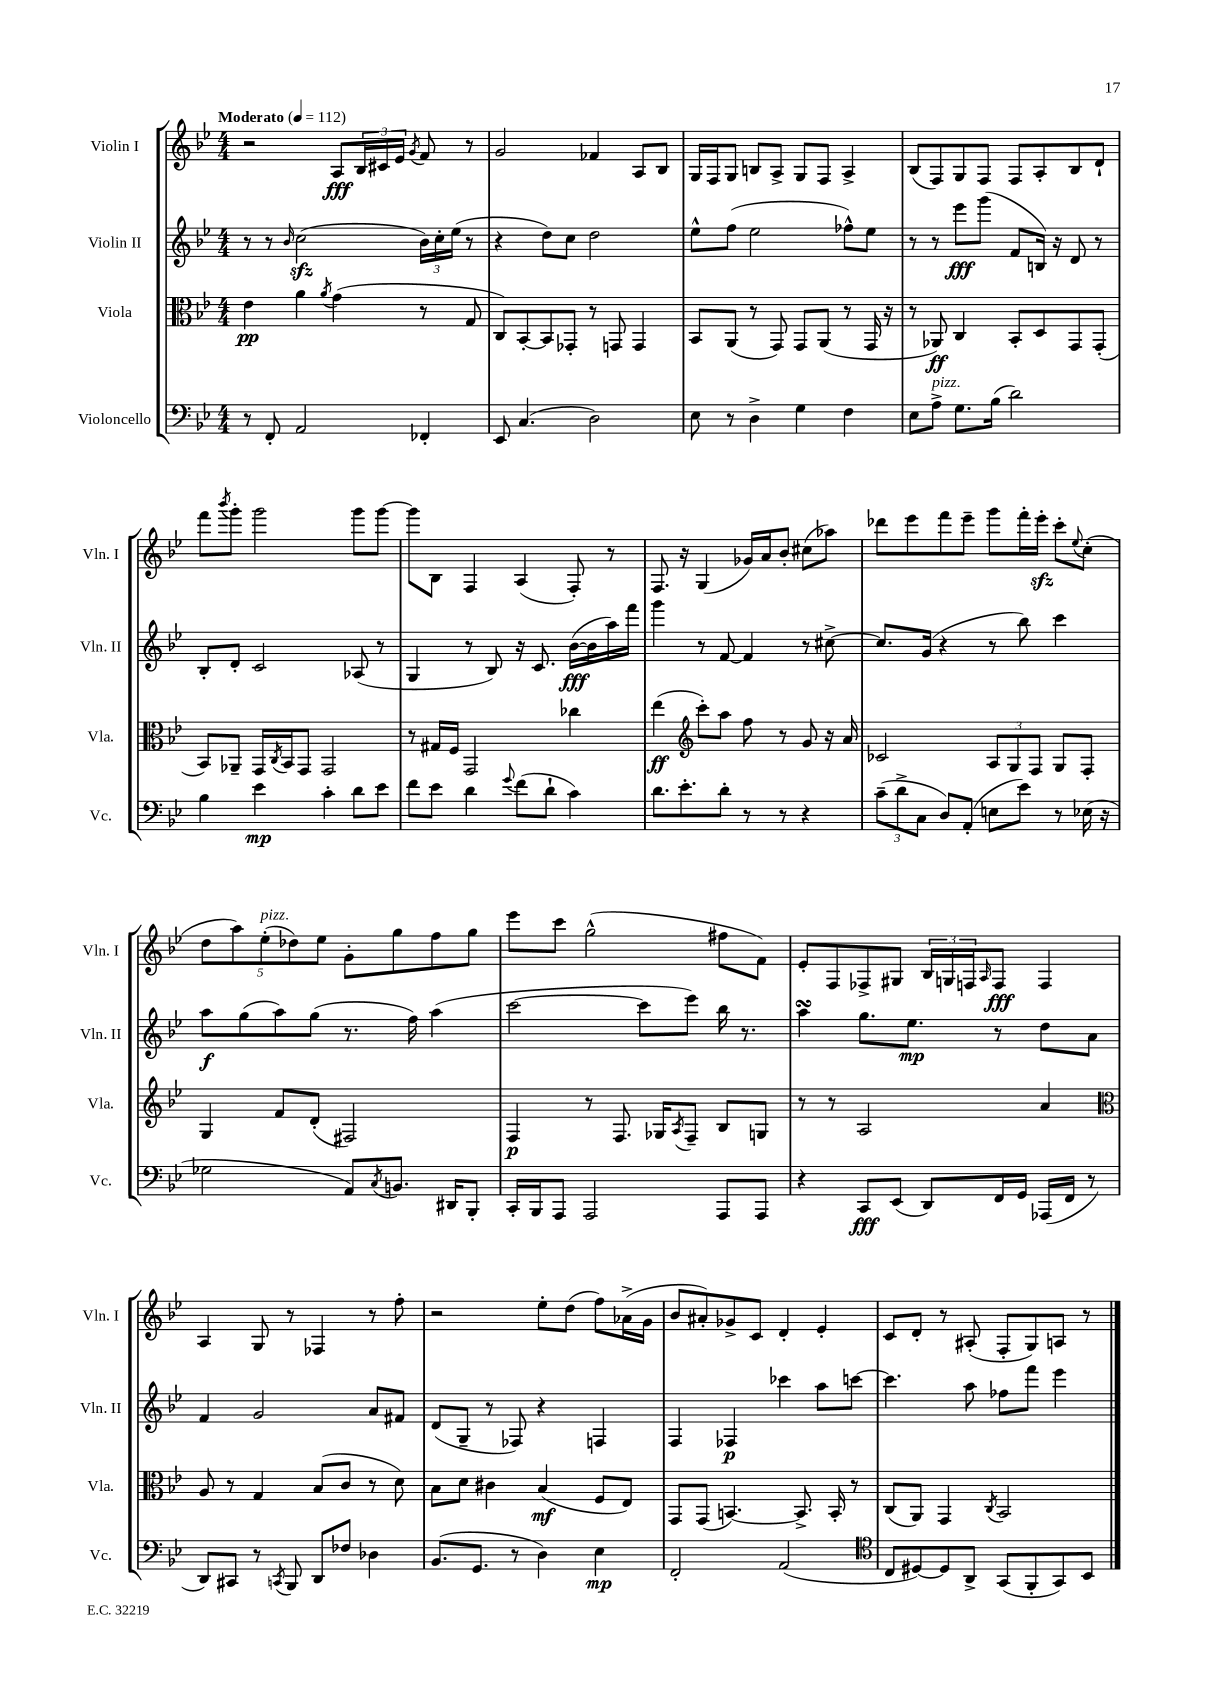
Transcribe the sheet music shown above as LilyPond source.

<<
\new StaffGroup <<
\new Staff = "s0" \with { instrumentName = "Violin I" shortInstrumentName = "Vln. I" } {
    \clef treble \key bes \major \numericTimeSignature \time 4/4 \tempo "Moderato" 4 = 112
    r2 a8\fff \tuplet 3/2 { bes16 cis'16 ees'16 } \acciaccatura { g'8 } f'8 r8 |
    g'2 fes'4 a8 bes8 |
    g16 f16 g8 b8 a8-> g8 f8 a4-> |
    bes8( f8) g8 f8 f8 a8-. bes8 d'8-! |
    f'''8 \acciaccatura { bes'''8 } g'''8-. g'''2 g'''8 g'''8~ |
    g'''8 bes8 f4 a4( f8-.) r8 |
    f8. r16 g4( ges'16) a'16 bes'8-. cis''8( aes''8) |
    des'''8 ees'''8 f'''8 ees'''8-- g'''8 f'''16-. ees'''16-.\sfz c'''8-. \appoggiatura { ees''8 } c''8-.( |
    \tuplet 5/4 { d''8 a''8) ees''8-.^\markup { \italic "pizz." }( des''8) ees''8 } g'8-. g''8 f''8 g''8 |
    ees'''8 c'''8 g''2-^( fis''8 f'8) |
    ees'8-. f8 fes8-> gis8 \tuplet 3/2 { bes16 g16 f16 } \grace { a16 } f8\fff f4 |
    a4 g8 r8 fes4 r8 f''8-. |
    r2 ees''8-. d''8( f''8) aes'16->( g'16 |
    bes'8 ais'8-.) ges'8-> c'8 d'4-. ees'4-. |
    c'8 d'8-. r8 ais8-.( f8-. g8) a8 r8 \bar "|." |
}
\new Staff = "s1" \with { instrumentName = "Violin II" shortInstrumentName = "Vln. II" } {
    \clef treble \key bes \major \numericTimeSignature \time 4/4
    r8 r8 \grace { bes'16 } c''2\sfz( \tuplet 3/2 { bes'16) c''16-. ees''16( } r8 |
    r4 d''8) c''8 d''2 |
    ees''8-^ f''8( ees''2 fes''8-^) ees''8 |
    r8 r8 ees'''8\fff g'''8( f'8 b16) r16 d'8 r8 |
    bes8-. d'8-. c'2 aes8( r8 |
    g4 r8 bes8) r16 c'8. bes'16~\fff( bes'16 a''16) f'''16 |
    g'''4 r8 f'8~ f'4 r8 cis''8~-> |
    cis''8. g'16( r4 r8 bes''8) c'''4 |
    a''8\f g''8( a''8) g''8( r8. f''16) a''4( |
    c'''2~ c'''8 ees'''8) bes''16 r8. |
    a''4\turn g''8. ees''8.\mp r8 d''8 a'8 |
    f'4 g'2 a'8 fis'8 |
    d'8( g8-- r8 fes8) r4 f4 |
    f4 fes4\p ces'''4 a''8 c'''8~ |
    c'''4. a''8 fes''8 f'''8 ees'''4 \bar "|." |
}
\new Staff = "s2" \with { instrumentName = "Viola" shortInstrumentName = "Vla." } {
    \clef alto \key bes \major \numericTimeSignature \time 4/4
    ees'4\pp a'4 \acciaccatura { a'8 } g'4( r8 g8 |
    c8) bes,8~-. bes,8 ges,8-. r8 g,8 g,4 |
    bes,8 a,8( r8 g,8) g,8 a,8( r8 g,16 r16 |
    r8 aes,8\ff) c4 bes,8-. d8 g,8 g,8-.( |
    bes,8) aes,8-- g,16 \acciaccatura { c8 } bes,16 g,8 g,2 |
    r8 gis16 f16 g,2 ces''4 |
    ees''4\ff( \clef treble c'''8-.) a''8 f''8 r8 g'8 r16 a'16 |
    ces'2 \tuplet 3/2 { a8 g8 f8 } g8 f8-. |
    g4 f'8 d'8-.( fis2) |
    f4\p r8 f8. ges16 \acciaccatura { a8 } f8-- bes8 g8 |
    r8 r8 a2 a'4 |
    \clef alto a8 r8 g4 bes8( c'8 r8 d'8) |
    bes8 d'8 cis'4 bes4\mf( f8 ees8) |
    g,8 g,8( b,4.~) b,8.-> b,16-. r8 |
    c8( a,8) g,4 \acciaccatura { c8 } bes,2 \bar "|." |
}
\new Staff = "s3" \with { instrumentName = "Violoncello" shortInstrumentName = "Vc." } {
    \clef bass \key bes \major \numericTimeSignature \time 4/4
    r8 f,8-. a,2 fes,4-. |
    ees,8 c4.( d2) |
    ees8 r8 d4-> g4 f4 |
    ees8 a8->^\markup { \italic "pizz." } g8. bes16( d'2) |
    bes4 ees'4\mp c'4-. d'8 ees'8 |
    f'8 ees'8 d'4 \appoggiatura { g'8 } f'8( d'8-! c'4) |
    d'8. ees'8.-. d'8-. r8 r8 r4 |
    \tuplet 3/2 { c'8--( d'8-> c8 } d8) a,8-.( e8 ees'8) r8 ees16( r16 |
    ges2 a,8) \acciaccatura { c8 } b,8. dis,16 bes,,8-. |
    c,16-. bes,,16 a,,8 a,,2 a,,8 a,,8 |
    r4 c,8\fff ees,8( d,8) f,16 g,16 aes,,16( f,16 r8 |
    d,8) cis,8 r8 \acciaccatura { c,8 } bes,,8 d,8 fes8 des4 |
    bes,8.( g,8. r8 d4) ees4\mp |
    f,2-. a,2( |
    \clef tenor c8 dis8~) dis8 a,8-> g,8( f,8-. g,8) bes,8 \bar "|." |
}
>>
>>
\layout { \context { \Score \remove "Bar_number_engraver" } }
